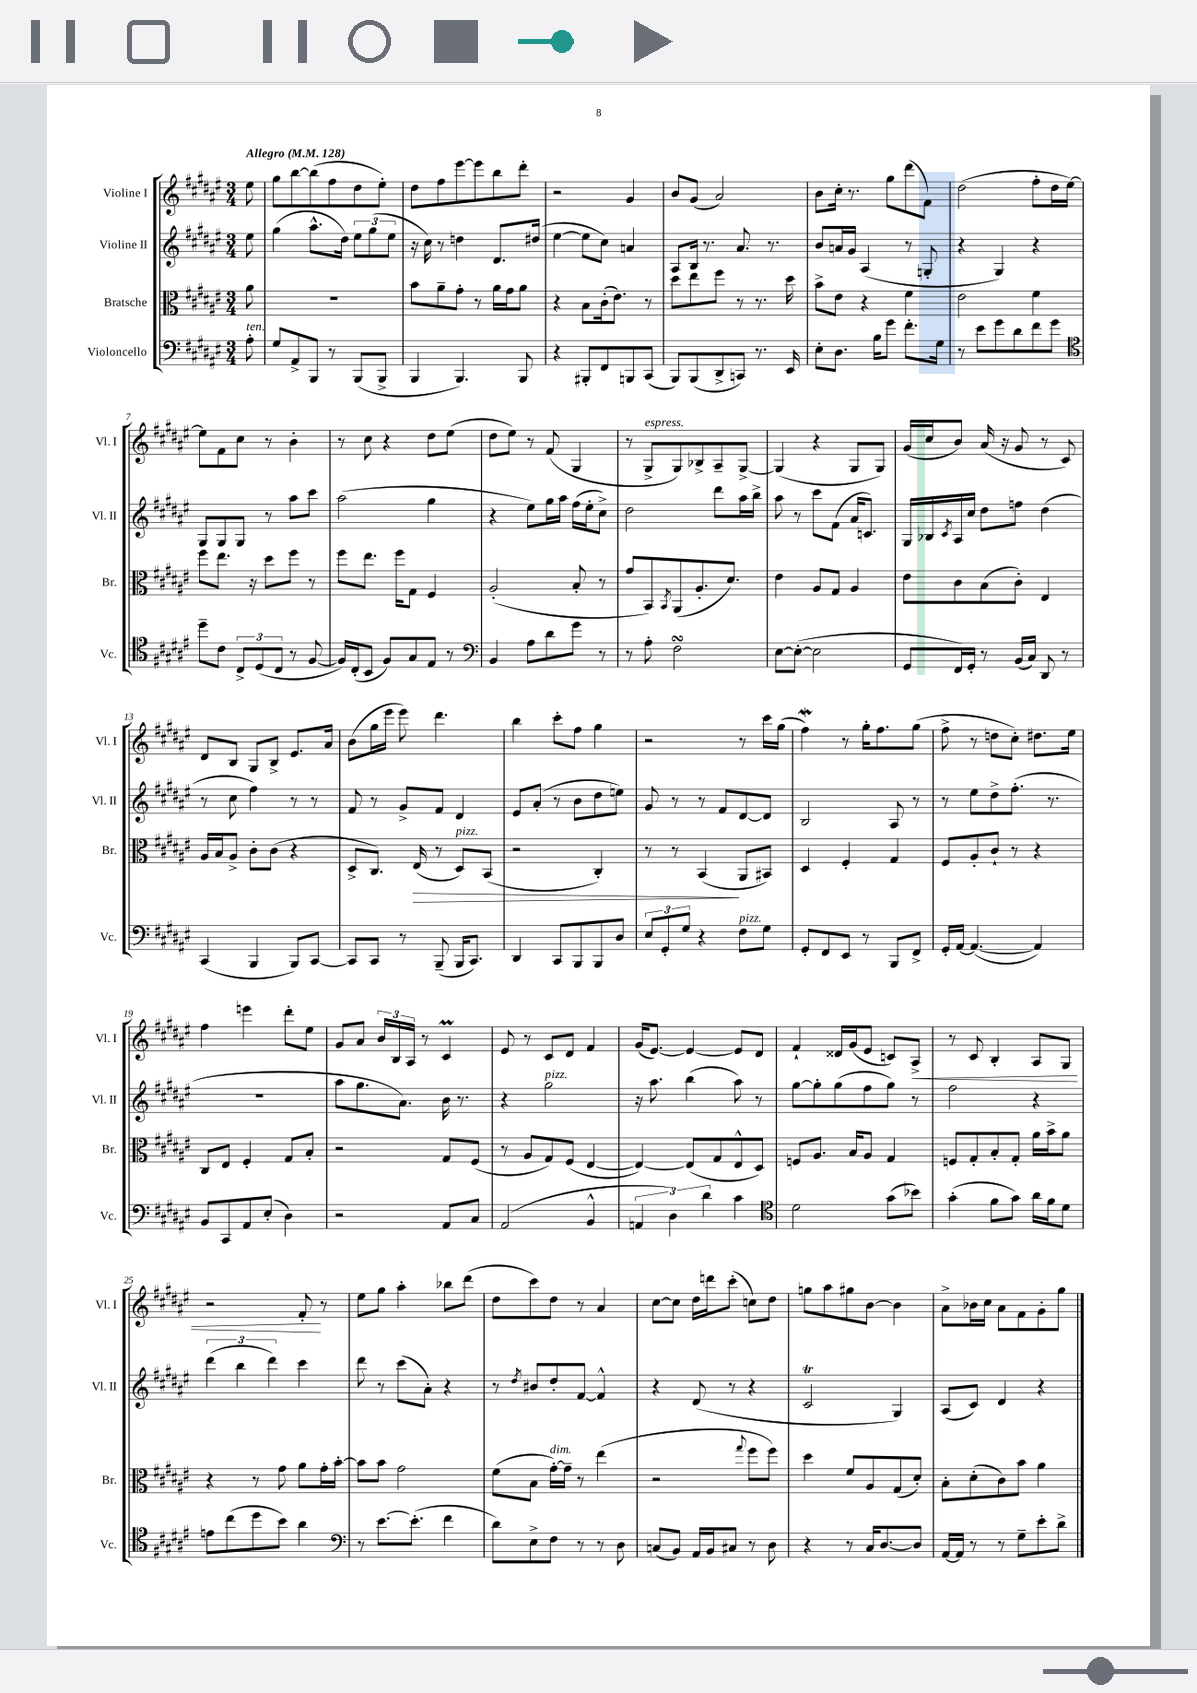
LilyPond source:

<<
\new StaffGroup <<
\new Staff = "s0" \with { instrumentName = "Violine I" shortInstrumentName = "Vl. I" } {
    \clef treble \key fis \major \numericTimeSignature \time 3/4 \partial 8 \tempo "Allegro" 4 = 128
    eis''8 |
    gis''8 b''8~ b''8( fis''8 dis''8 eis''8-.) |
    dis''8 fis''8 eis'''8~ eis'''8 b''8 dis'''8-. |
    r2 gis'4 |
    b'8 gis'8( ais'2) |
    b'8 cis''16-. r8. gis''8 dis'''8( fis'8) |
    dis''2( fis''8-. dis''16 eis''16~) |
    eis''8 fis'8 cis''8 r8 b'4-. |
    r8 cis''8 r4 dis''8 eis''8( |
    dis''8 eis''8) r8 fis'8( gis4 |
    r8 gis8->^\markup { \italic "espress." } gis8) bes8-> ais8-- gis8~-> |
    gis4( r4 gis8 gis8) |
    gis'16( cis''16 b'8) ais'16( r16 gis'8 r8 cis'8) |
    dis'8 b8 gis8 b8-> eis'8. ais'16 |
    b'8( gis''16 eis'''16 eis'''8) dis'''4. |
    b''4 cis'''8-. fis''8 gis''4 |
    r2 r8 cis'''16 gis''16( |
    fis''4\mordent) r8 gis''16-. fis''8. gis''8( |
    fis''8-> r8 d''8 cis''8-.) dis''8. eis''16 |
    fis''4 e'''4 dis'''8-. eis''8 |
    gis'8 ais'8 \tuplet 3/2 { b'16 b16 ais16 } r8 cis'4\prall |
    eis'8 r8 cis'8 dis'8 fis'4 |
    gis'16( eis'8.~) eis'4~ eis'8 dis'8 |
    fis'4-! disis'16 gis'16( eis'8 c'8) ais8->\< |
    r8 cis'8 b4-. ais8 gis8 |
    r2 fis'8-.\! r8 |
    eis''8 gis''8 ais''4-. bes''8 dis'''8( |
    dis''8 cis'''8) dis''8 r8 ais'4 |
    cis''8~ cis''8 dis''16 d'''16 cis'''8-.( c''8) dis''8 |
    g''8 ais''8 gis''8 b'8~ b'4 |
    ais'8-> bes'16 cis''16 ais'8 fis'8 gis'8-. gis''8 \bar "|." |
}
\new Staff = "s1" \with { instrumentName = "Violine II" shortInstrumentName = "Vl. II" } {
    \clef treble \key fis \major \numericTimeSignature \time 3/4 \partial 8
    eis''8 |
    gis''4( ais''8.-^ dis''16) \tuplet 3/2 { eis''8 gis''8( eis''8 } |
    r16 cis''16) r8 d''4 dis'8. dis''16( |
    eis''4~ eis''8 cis''8) a'4 |
    ais8 b16 r8. ais'8. r8. |
    b'8 a'16 gis'16 ais4( r8 g8-. |
    r4 gis4) r4 |
    gis8 gis8 gis8 r8 ais''8 cis'''8 |
    ais''2( gis''4 |
    r4 eis''8) gis''16 ais''16 fis''16( eis''16-. cis''8->) |
    dis''2 dis'''8 ais''16 b''16-> |
    ais''8 r8 cis'''8 fis'8( ais'16 c'8.) |
    gis16 bes16 \acciaccatura { cis'8 } ais16 cis''16 dis''8 f''8 dis''4( |
    r8 cis''8 fis''4) r8 r8 |
    fis'8 r8 gis'8-> fis'8 dis'4 |
    eis'8 ais'8-.( r8 b'8 dis''8 e''8) |
    gis'8 r8 r8 fis'8 dis'8~ dis'8 |
    b2 ais8 r8 |
    r8 eis''8 dis''8-> fis''8.-.( r8. |
    R2. |
    ais''8 gis''8. ais'8.) b'16 r8. |
    r4 gis''2^\markup { \italic "pizz." } |
    r16 ais''8. b''4( ais''8) r8 |
    gis''8~ gis''8-. gis''8( fis''8 gis''8) r8 |
    fis''2 r4 |
    \tuplet 3/2 { dis'''4( b''4 dis'''4) } cis'''4 |
    dis'''8 r8 cis'''8( ais'8-.) r4 |
    r8 \acciaccatura { dis''8 } bis'8 dis''8-. fis'8~ fis'4-^ |
    r4 dis'8( r8 r4 |
    cis'2\trill gis4) |
    ais8( cis'8) dis'4 r4 \bar "|." |
}
\new Staff = "s2" \with { instrumentName = "Bratsche" shortInstrumentName = "Br." } {
    \clef alto \key fis \major \numericTimeSignature \time 3/4 \partial 8
    ais'8 |
    R2. |
    b'8 ais'8-- gis'8-. r8 ais'16 gis'16 ais'8 |
    r4 b8 cis'16-.( eis'8.) r8 |
    dis''8 eis''8 fis''8 r8 r8. dis''16 |
    b'8-> eis'8 r4 fis'4 |
    eis'2 fis'4 |
    fis''8 eis''8. r16 dis''8 fis''8 r8 |
    fis''8 eis''8. fis''16 gis8 fis4 |
    ais2-.( b8-. r8 |
    gis'8 b,8) \acciaccatura { b,8 } ais,8( ais8.-. dis'8.) |
    eis'4 ais8 gis8 ais4 |
    eis'8 cis'8 b8( cis'8-.) eis4 |
    ais16 b16 ais8-> cis'8-. cis'8( r4 |
    dis8-> cis8.) eis16\>( r8 dis8^\markup { \italic "pizz." }) b,8( |
    r2 cis4-.) |
    r8 r8 b,4\!( ais,8 bis,8) |
    dis4 fis4-. gis4 |
    fis8 ais8-. cis'8-! r8 r4 |
    cis8 eis8 fis4-. gis8 b8-. |
    r2 gis8 fis8( |
    r8 ais8 gis8) fis8( eis4~ |
    eis4~) eis8( gis8 eis8-^ dis8) |
    f8 ais8. b16 ais8 gis4 |
    f8 gis8-. b8-. gis8-. ais'16 b'16-> ais'8 |
    r4 r8 gis'8 ais'8 gis'16-. b'16~-. |
    b'8 b'8 gis'2 |
    fis'8( b8 gis'16~-.^\markup { \italic "dim." }) gis'16-- r8 eis''4( |
    r2 \appoggiatura { gis''8 } fis''8 fis''8) |
    dis''4 fis'8 ais8 gis8( dis'8-.) |
    b8-. dis'8-.( cis'8) b'8 ais'4 \bar "|." |
}
\new Staff = "s3" \with { instrumentName = "Violoncello" shortInstrumentName = "Vc." } {
    \clef bass \key fis \major \numericTimeSignature \time 3/4 \partial 8
    ais8-.^\markup { \italic "ten." } |
    gis8 ais,8-> b,,8 r8 b,,8( b,,8-> |
    b,,4 b,,4.) b,,8 |
    r4 bis,,8-. fis,8 b,,8 cis,8( |
    b,,8) b,,8( dis,8-> c,8) r8. eis,16 |
    eis8-. dis8. b16 gis'8 fis'8.-. gis16 |
    r8 eis'8 gis'8 dis'8 fis'8 gis'8 |
    \clef tenor dis''8-- cis'8 \tuplet 3/2 { cis8-> dis8( cis8 } r8 fis8~ |
    fis16) cis16-.( b,8 fis8) gis8 eis8 r8 |
    \clef bass b,4 ais8 dis'8 gis'8 r8 |
    r8 ais8-. fis2\turn |
    eis8~ eis8~-.( eis2 |
    gis,8 fis,16) gis,16-. r8 b,16( cis16) dis,8 r8 |
    cis,4( b,,4 b,,8) cis,8~ |
    cis,8 cis,8 r8 b,,8--( b,,16 cis,8.) |
    dis,4 cis,8 b,,8 b,,8 dis8 |
    \tuplet 3/2 { eis8 gis,8-. gis8 } r4 fis8^\markup { \italic "pizz." } gis8 |
    gis,8-. fis,8 eis,8 r8 b,,8 fis,8-> |
    gis,16-. ais,16~ ais,4.~( ais,4) |
    b,8 cis,8 ais,8 eis8-.( dis4) |
    r2 ais,8 cis8 |
    ais,2( b,4-^ |
    \tuplet 3/2 { a,4 dis4) dis'4 } cis'4 |
    \clef tenor dis'2 gis'8( bes'8) |
    gis'4-.( fis'8 gis'8) ais'16 fis'16 dis'8 |
    e'8 cis''8( dis''8 b'8) ais'4 |
    \clef bass r8 eis'8.~ eis'8.-.( fis'4 |
    dis'8) eis8-> fis8 r8 r8 dis8 |
    c8( b,8) ais,16 b,16 cis8 r8 dis8 |
    r4 r8 cis16 dis8.~ dis8 |
    ais,16~ ais,16 r8 r8 gis8-- eis'8-. dis'8-> \bar "|." |
}
>>
>>
